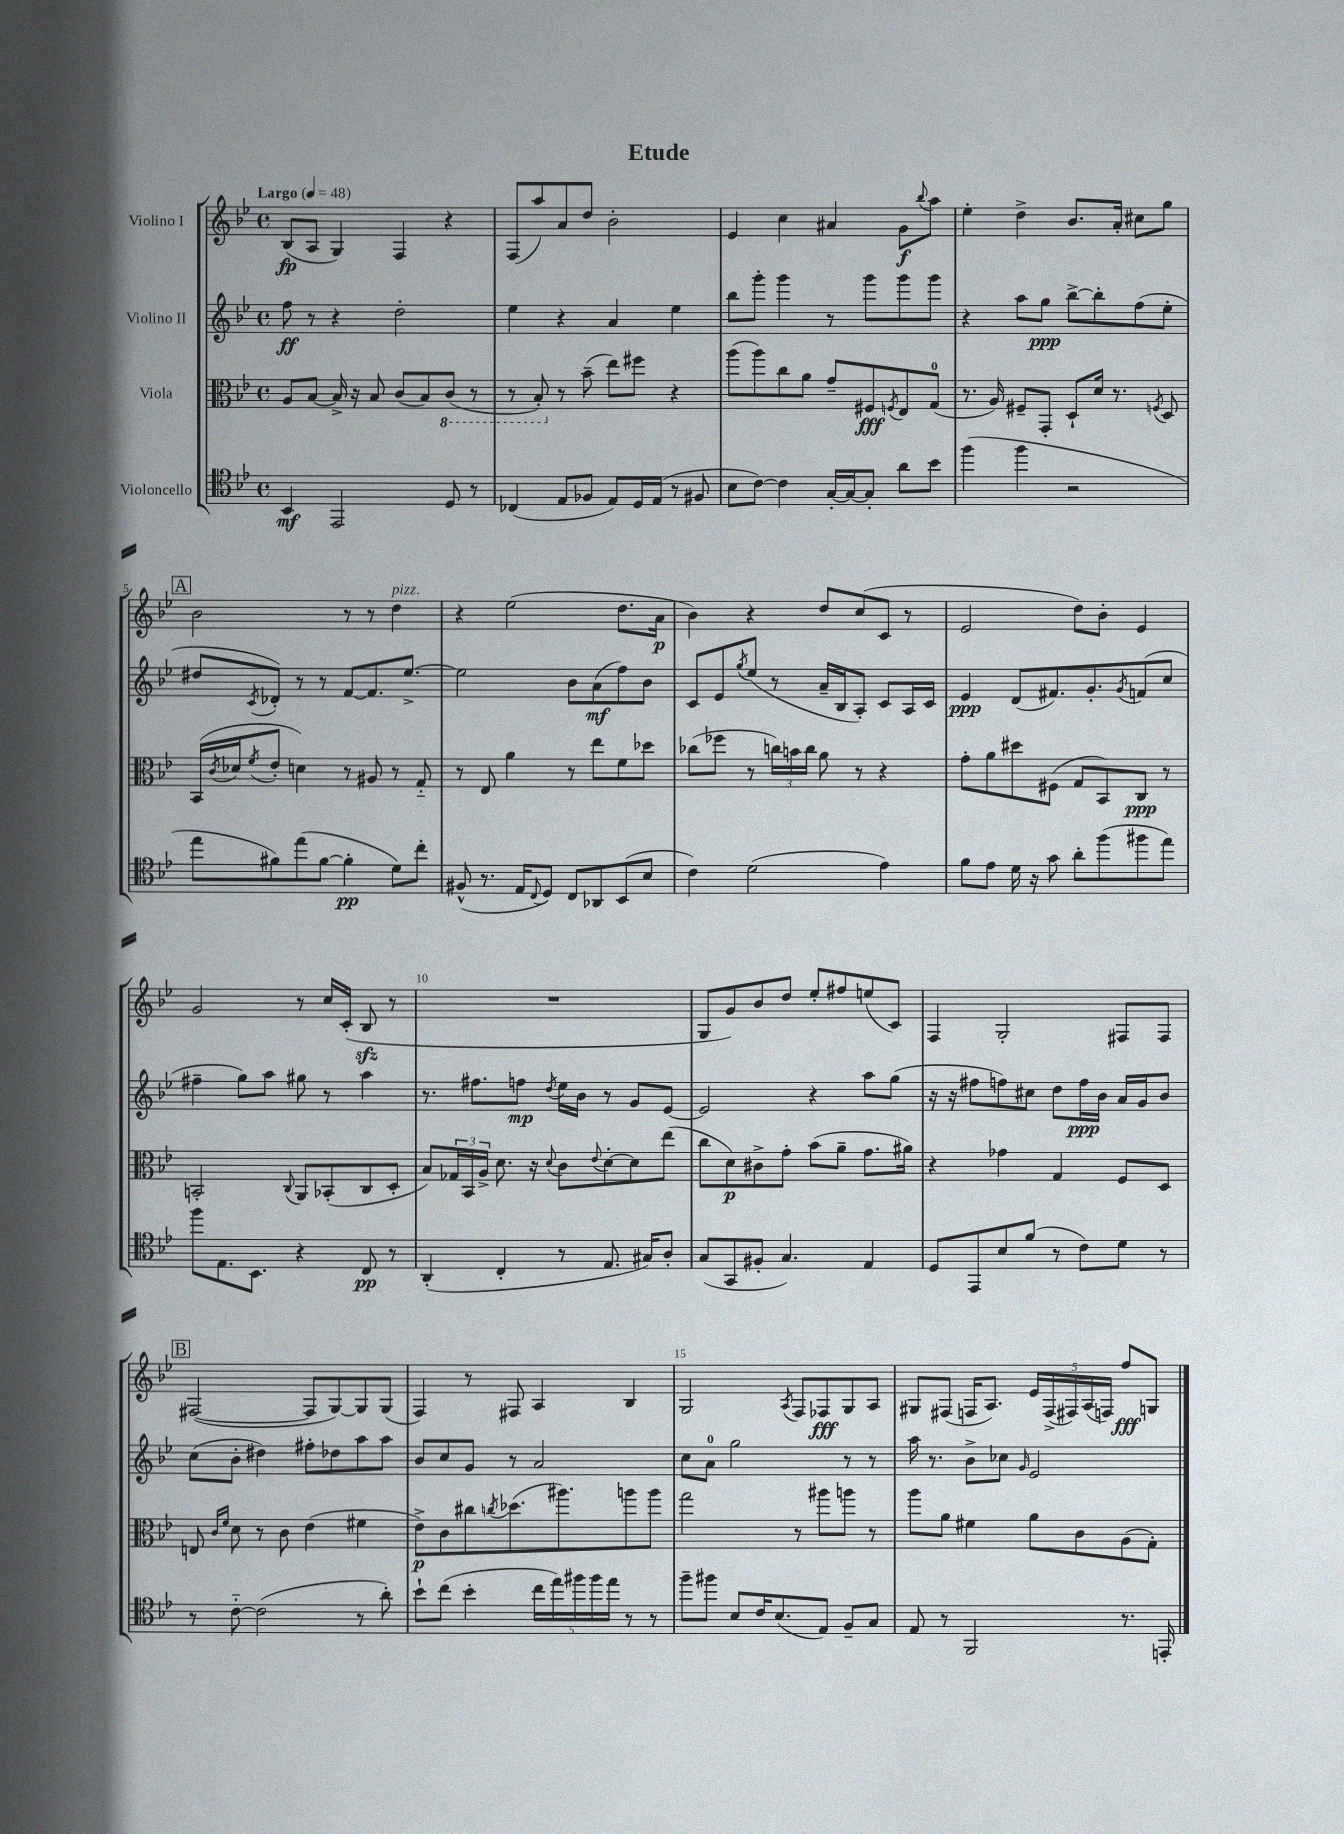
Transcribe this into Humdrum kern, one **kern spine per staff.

**kern	**dynam	**kern	**dynam	**kern	**dynam	**kern	**dynam
*part4	*part4	*part3	*part3	*part2	*part2	*part1	*part1
*staff4	*staff4	*staff3	*staff3	*staff2	*staff2	*staff1	*staff1
*I"Violoncello	*	*I"Viola	*	*I"Violino II	*	*I"Violino I	*
*clefC4	*	*clefC3	*	*clefG2	*	*clefG2	*
*k[b-e-]	*	*k[b-e-]	*	*k[b-e-]	*	*k[b-e-]	*
*M4/4	*	*M4/4	*	*M4/4	*	*M4/4	*
*met(c)	*	*met(c)	*	*met(c)	*	*met(c)	*
*MM48	*	*MM48	*	*MM48	*	*MM48	*
=1	=1	=1	=1	=1	=1	=1	=1
!	!	!	!	!	!	!LO:TX:a:B:t=Largo	!
4BB-/	mf	8A/L	.	8ff\	ff	(8B-/L	fp
.	.	[8B-/J	.	8r	.	8A/J	.
2EE-/	.	16B-^/]	.	4r	.	4G/)	.
.	.	16r	.	.	.	.	.
.	.	8B-/	.	.	.	.	.
.	.	(8c/L	.	2dd'\	.	4F/	.
.	.	8B-/)	.	.	.	.	.
*	*	*8ba	*	*	*	*	*
8D/	.	(8C/J	.	.	.	4r	.
8r	.	8r	.	.	.	.	.
=2	=2	=2	=2	=2	=2	=2	=2
(4C-X/	.	8r	.	4ee-\	.	(8F/L	.
.	.	8BB-'/)	.	.	.	8aa/)	.
*	*	*X8ba	*	*	*	*	*
8E-/L	.	8r	.	4r	.	8a/	.
8F-X/J	.	(8b-~\	.	.	.	8dd/J	.
8E-/L)	.	8ee-\L)	.	4a/	.	2b-'\	.
16D/L	.	8ff#X\J	.	.	.	.	.
(16E-/JJ	.	.	.	.	.	.	.
8r	.	4r	.	4ee-\	.	.	.
8F#X/	.	.	.	.	.	.	.
=3	=3	=3	=3	=3	=3	=3	=3
8B-\L	.	(8aa\L	.	8bb-\L	.	4e-/	.
[8c\J)	.	8aa\)	.	8ggg'\J	.	.	.
4c\]	.	8cc\	.	4ggg\	.	4cc\	.
.	.	8a\J	.	.	.	.	.
[16G'/LL	.	8g~/L	.	8r	.	4a#X/	.
16G/J_	.	.	.	.	.	.	.
8G'/J]	.	8F#X/	fff	8ggg\L	.	.	.
.	.	8qFn/	.	.	.	.	.
8a\L	.	8E-/	.	8ggg\	.	8g\L	f
.	.	.	.	.	.	8qqbb-/	.
8b-\J	.	(8G/J	.	8ggg\J	.	8aa\J	.
=4	=4	=4	=4	=4	=4	=4	=4
(4ff\	.	8.r	.	4r	.	4ee-'\	.
.	.	16A/)	.	.	.	.	.
4ff\	.	8F#X~/L	.	8aa\L	.	4dd^\	.
.	.	8GG'/J	.	8gg\J	ppp	.	.
2r	.	8D`/L	.	[8bb-^\L	.	8.b-/L	.
.	.	16d/Jk	.	8bb-'\]	.	.	.
.	.	8.r	.	.	.	16a'/Jk	.
.	.	.	.	(8ff\	.	8cc#X\L	.
.	.	8qFn/	.	.	.	.	.
.	.	8D/	.	8ee-'\J	.	8gg\J	.
!!LO:LB:g=z
!!LO:REH:place=s1:t=A
=5	=5	=5	=5	=5	=5	=5	=5
8ee-\L	.	(16BB-/LL	.	8dd#X/L	.	2b-\	.
.	.	8qc/	.	.	.	.	.
.	.	16d-X/J	.	.	.	.	.
.	.	8qf/	.	8qc/	.	.	.
8f#X\)	.	8e-'/J	.	8d-X'/J)	.	.	.
(8ee-\	.	4dn\)	.	8r	.	.	.
[8f#\J	.	.	.	8r	.	.	.
4f#'\]	pp	8r	.	[8f/L	.	8r	.
.	.	8A#X/	.	8.f/]	.	8r	.
!	!	!	!	!	!	!LO:TX:a:i:t=pizz.	!
8d\L)	.	8r	.	.	.	4dd\	.
.	.	.	.	[8.ee-^/J	.	.	.
8cc'\J	.	8G/	.	.	.	.	.
=6	=6	=6	=6	=6	=6	=6	=6
(8F#X^^/	.	8r	.	2ee-\]	.	4r	.
8.r	.	8E-/	.	.	.	.	.
.	.	4a\	.	.	.	(2ee-\	.
16E-/KL	.	.	.	.	.	.	.
8qqC/	.	.	.	.	.	.	.
8D/J)	.	.	.	.	.	.	.
8C/L	.	8r	.	8b-\L	.	.	.
8AA-X/	.	8ee-\L	.	(8a\	mf	.	.
(8BB-/	.	8f\	.	8ff\)	.	8.dd\L	.
8B-/J	.	8dd-X\J	.	8b-\J	.	.	.
.	.	.	.	.	.	16a\Jk	p
=7	=7	=7	=7	=7	=7	=7	=7
4c\)	.	(8cc-X\L	.	8c/L	.	4b-\)	.
.	.	8ff-X\J	.	8e-/	.	.	.
.	.	.	.	8qgg/	.	.	.
(2d\	.	8r	.	(8ee-/J	.	4r	.
.	.	24ccn\LL)	.	8r	.	.	.
.	.	24bn\	.	.	.	.	.
.	.	24cc\JJ	.	.	.	.	.
.	.	8a\	.	16a~/LL	.	8dd/L	.
.	.	.	.	16B-/J	.	.	.
.	.	8r	.	8A'/J)	.	(8cc/	.
4e-\)	.	4r	.	8c/L	.	8c/J	.
.	.	.	.	16A/L	.	8r	.
.	.	.	.	16c/JJ	.	.	.
=8	=8	=8	=8	=8	=8	=8	=8
8f\L	.	8g'\L	.	4e-/	ppp	2e-/	.
8e-\J	.	8a\	.	.	.	.	.
16d\	.	8dd#X\	.	(8d/L	.	.	.
16r	.	.	.	.	.	.	.
8g\	.	(8F#X\J	.	8.f#X/)	.	.	.
8a'\L	.	8G/L	.	.	.	8dd\L)	.
.	.	.	.	8.g'/	.	.	.
(8ff\	.	8BB-/)	.	.	.	8b-'\J	.
.	.	.	.	8qg/	.	.	.
8ff#X\	.	8C/J	ppp	(8fn/	.	4e-/	.
8ee-\J)	.	8r	.	8cc/J	.	.	.
!!LO:LB:g=z
=9	=9	=9	=9	=9	=9	=9	=9
8ff\L	.	2BBn'/	.	4ff#X~\	.	2g/	.
8.E-\	.	.	.	.	.	.	.
.	.	.	.	8gg\L)	.	.	.
8.BB-\J	.	.	.	.	.	.	.
.	.	.	.	8aa\J	.	.	.
.	.	8qqC/	.	.	.	.	.
4r	.	8AA/L	.	8gg#X\	.	8r	.
.	.	(8BB-X'/	.	8r	.	16cc/LL	.
.	.	.	.	.	.	(16c'/JJ	.
8C/	pp	8C/	.	4aa\	.	8B-zz/	.
8r	.	8D'/J	.	.	.	8r	.
=10	=10	=10	=10	=10	=10	=10	=10
(4AA'/	.	8B-/L)	.	8.r	.	1r	.
.	.	24G-X/L	.	.	.	.	.
.	.	24BB-/	.	.	.	.	.
.	.	.	.	8.ff#X\L	.	.	.
.	.	24A^/JJ	.	.	.	.	.
4C'/	.	8.d\	.	.	.	.	.
.	.	.	.	8ffn\J	mp	.	.
.	.	16r	.	.	.	.	.
.	.	8qqd/	.	8qdd/	.	.	.
8r	.	8c\L	.	16ee-\LL	.	.	.
.	.	.	.	16b-\JJ	.	.	.
.	.	8qqe-/	.	.	.	.	.
8.E-/	.	[8d'\	.	8r	.	.	.
.	.	8d\]	.	8g/L	.	.	.
16G#X/KL)	.	.	.	.	.	.	.
8A'/J	.	(8ee-\J	.	[8e-/J	.	.	.
=11	=11	=11	=11	=11	=11	=11	=11
(8G/L	.	8cc\L	.	2e-/]	.	8G/L	.
8GG/	.	8d\)	p	.	.	8g/)	.
8F#X'/J	.	8c#X^\	.	.	.	8b-/	.
4.G/)	.	8g'\J	.	.	.	8dd/J	.
.	.	(8b-\L	.	4r	.	8ee-'/L	.
.	.	8a~\J	.	.	.	8ff#X/	.
4E-/	.	8.g\L	.	8aa\L	.	(8een/	.
.	.	.	.	(8gg\J	.	8c/J)	.
.	.	16a#X\Jk)	.	.	.	.	.
=12	=12	=12	=12	=12	=12	=12	=12
8D/L	.	4r	.	16r	.	4F/	.
.	.	.	.	16r	.	.	.
8EE-/	.	.	.	8ff#X\L	.	.	.
8B-/	.	4g-X\	.	8ffn\)	.	2G'/	.
(8f/J	.	.	.	8cc#X\J	.	.	.
8r	.	4G/	.	8dd\L	.	.	.
8c\L)	.	.	.	16ff\L	ppp	.	.
.	.	.	.	16b-\JJ	.	.	.
8d\J	.	8F/L	.	16a/LL	.	8F#X/L	.
.	.	.	.	16g/J	.	.	.
8r	.	8D/J	.	8b-/J	.	8F#/J	.
!!LO:LB:g=z
!!LO:REH:place=s1:t=B
=13	=13	=13	=13	=13	=13	=13	=13
8r	.	8En/	.	(8cc\L	.	([2F#X/	.
.	.	16qqc/LL	.	.	.	.	.
.	.	16qqf/JJ	.	.	.	.	.
[8c\	.	8d\	.	8b-'\J	.	.	.
(2c\]	.	8r	.	4dd#X\)	.	.	.
.	.	8c\	.	.	.	.	.
.	.	(4e-\	.	8ff#X'\L	.	8F#/L]	.
.	.	.	.	8dd-X\	.	[8G/)	.
8r	.	4f#X\	.	8aa\	.	8G/]	.
8a'\)	.	.	.	8aa\J	.	(8G/J	.
=14	=14	=14	=14	=14	=14	=14	=14
8b-`\L	.	8e-^\L)	p	8b-/L	.	4F/)	.
(8cc\J	.	8c\	.	8cc/	.	.	.
4b-'\	.	8cc#X\	.	8g/J	.	8r	.
.	.	8qccn/	.	.	.	.	.
.	.	(8.dd-X\	.	8r	.	8F#X/	.
20cc\LL	.	.	.	2a/	.	4A/	.
20ee-\)	.	.	.	.	.	.	.
.	.	8.aa#X\)	.	.	.	.	.
20ff#X\	.	.	.	.	.	.	.
20ff#\	.	.	.	.	.	.	.
20ee-\JJ	.	.	.	.	.	.	.
8r	.	8aan\	.	.	.	4B-/	.
8r	.	8aa\J	.	.	.	.	.
=15	=15	=15	=15	=15	=15	=15	=15
8ff~\L	.	2gg\	.	8cc\L	.	2G/	.
8ff#X\J	.	.	.	8a\J	.	.	.
8B-/L	.	.	.	2gg\	.	.	.
16c/K	.	.	.	.	.	.	.
(8.B-/	.	.	.	.	.	.	.
.	.	.	.	.	.	8qA/	.
.	.	8r	.	.	.	8F/L	.
8E-/J)	.	8aa#X\L	.	.	.	8F-X/	fff
8F~/L	.	8aan\J	.	8r	.	8G/	.
8G/J	.	8r	.	8r	.	8A/J	.
=16	=16	=16	=16	=16	=16	=16	=16
8E-/	.	8aa\L	.	16aa\	.	8G#X/L	.
.	.	.	.	8.r	.	.	.
8r	.	8a\J	.	.	.	(8F#X/J	.
2FF/	.	4f#X\	.	8b-^\L	.	16Fn/KL	.
.	.	.	.	.	.	8.A/J)	.
.	.	.	.	8cc-X\J	.	.	.
.	.	.	.	16qqg/	.	.	.
.	.	8a\L	.	2e-/	.	20e-/LL	.
.	.	.	.	.	.	(20F^/	.
.	.	.	.	.	.	20F#X/)	.
.	.	8c\	.	.	.	.	.
.	.	.	.	.	.	(20A/	.
.	.	.	.	.	.	20Fn/JJ)	.
8.r	.	(8A\	.	.	.	8ff/L	fff
.	.	8G'\J)	.	.	.	8Gn/J	.
16EEn'/	.	.	.	.	.	.	.
==	==	==	==	==	==	==	==
*-	*-	*-	*-	*-	*-	*-	*-
